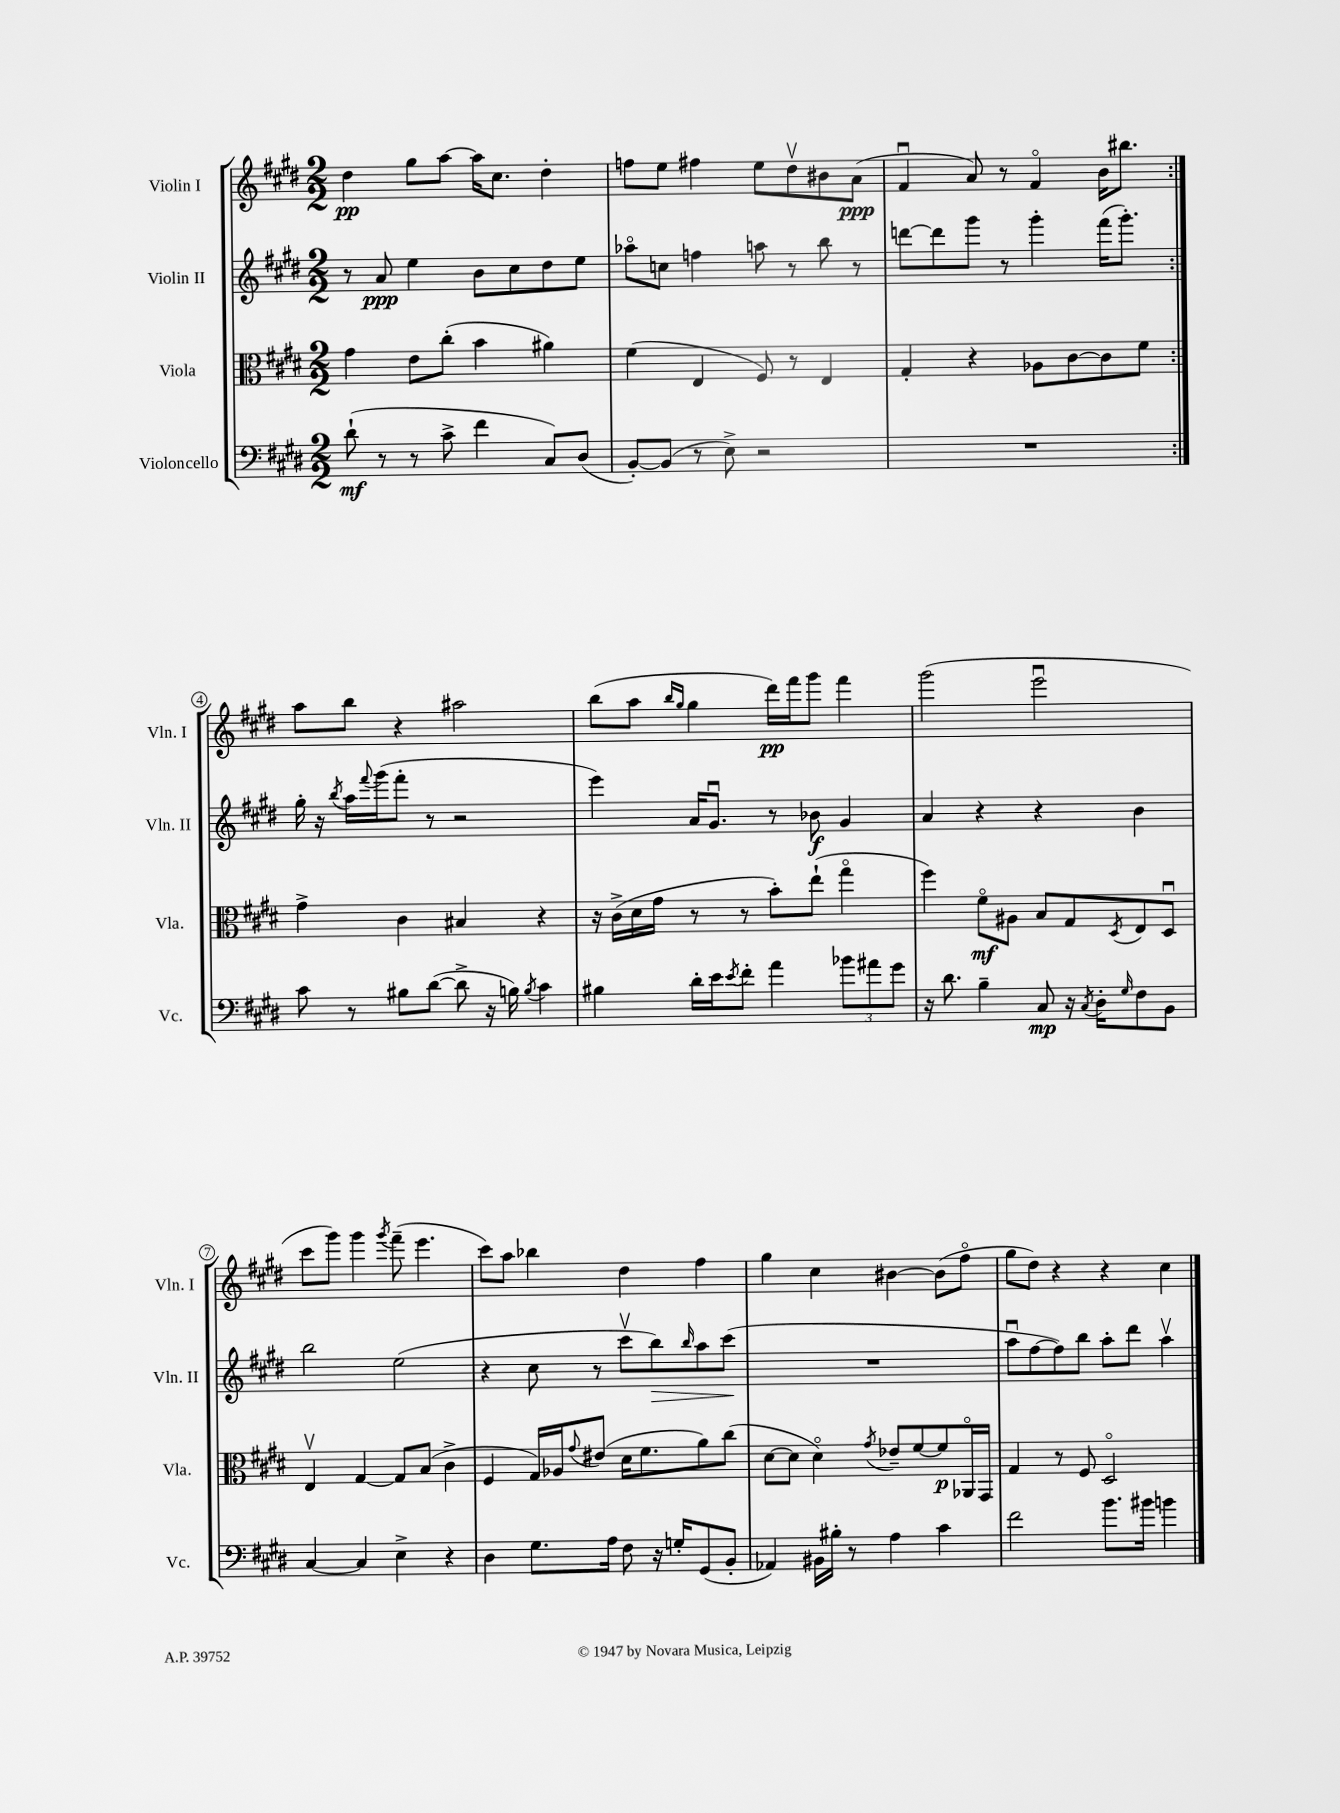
<<
\new StaffGroup <<
\new Staff = "s0" \with { instrumentName = "Violin I" shortInstrumentName = "Vln. I" } {
    \clef treble \key e \major \numericTimeSignature \time 2/2
    \repeat volta 2 { dis''4\pp gis''8 a''8~ a''16 cis''8. dis''4-. |
    f''8 e''8 fis''4 e''8 dis''8\upbow bis'8 a'8\ppp( |
    fis'4\downbow a'8) r8 fis'4\flageolet b'16 bis''8. | }
    a''8 b''8 r4 ais''2 |
    b''8( a''8 \grace { b''16 gis''16 } gis''4 dis'''16\pp) fis'''16 gis'''8 fis'''4 |
    gis'''2( e'''2\downbow |
    cis'''8 gis'''8) gis'''4 \acciaccatura { gis'''8 } fis'''8--( e'''4. |
    cis'''8) a''8 bes''4 dis''4 fis''4 |
    gis''4 cis''4 bis'4~ bis'8( fis''8\flageolet |
    gis''8 dis''8) r4 r4 cis''4 \bar "|." |
}
\new Staff = "s1" \with { instrumentName = "Violin II" shortInstrumentName = "Vln. II" } {
    \clef treble \key e \major \numericTimeSignature \time 2/2
    \repeat volta 2 { r8 a'8\ppp e''4 b'8 cis''8 dis''8 e''8 |
    aes''8\flageolet c''8 f''4 a''8 r8 b''8 r8 |
    d'''8~ d'''8 gis'''8 r8 gis'''4-. fis'''16( gis'''8.-.) | }
    gis''16-. r16 \acciaccatura { b''8 } a''16 \appoggiatura { fis'''8 } gis'''16( fis'''8-. r8 r2 |
    e'''4) a'16 gis'8.\downbow r8 bes'8\f gis'4 |
    a'4 r4 r4 b'4 |
    b''2 e''2( |
    r4 cis''8 r8 cis'''8\upbow b''8\>) \grace { b''16 } a''8 cis'''8\!( |
    R1 |
    a''8\downbow fis''8~ fis''8) b''8 a''8-. dis'''8 a''4\upbow \bar "|." |
}
\new Staff = "s2" \with { instrumentName = "Viola" shortInstrumentName = "Vla." } {
    \clef alto \key e \major \numericTimeSignature \time 2/2
    \repeat volta 2 { gis'4 e'8 cis''8-.( b'4 ais'4) |
    fis'4( e4 fis8) r8 e4 |
    gis4-. r4 aes8 cis'8~ cis'8 fis'8 | }
    gis'4-> cis'4 bis4 r4 |
    r16 cis'16->( dis'16 gis'16 r8 r8 b'8-.) e''8-!( gis''4\flageolet |
    fis''4) fis'8\flageolet\mf ais8 b8 gis8 \acciaccatura { dis8 } e8 dis8\downbow |
    e4\upbow gis4~ gis8 b8( cis'4-> |
    fis4 gis16) aes16 \appoggiatura { gis'8 } eis'8( dis'16 fis'8. a'8) cis''8( |
    dis'8~ dis'8 dis'4\flageolet) \acciaccatura { gis'8 } ees'8-- fis'8~ fis'8\p aes,16\flageolet gis,16 |
    gis4 r8 fis8 dis2\flageolet \bar "|." |
}
\new Staff = "s3" \with { instrumentName = "Violoncello" shortInstrumentName = "Vc." } {
    \clef bass \key e \major \numericTimeSignature \time 2/2
    \repeat volta 2 { dis'8-!\mf( r8 r8 cis'8-> fis'4 cis8) dis8( |
    b,8~-.) b,8( r8 e8->) r2 |
    R1 | }
    cis'8 r8 bis8 dis'8~( dis'8-> r16 b16) \acciaccatura { b8 } cis'4 |
    bis4 dis'16-. e'16 \acciaccatura { e'8 } fis'8-. a'4 \tuplet 3/2 { bes'8 ais'8 gis'8 } |
    r16 dis'8. b4-- cis8\mp r16 \acciaccatura { cis8 } dis16-. \grace { gis16 } fis8 b,8 |
    cis4~ cis4 e4-> r4 |
    dis4 gis8. a16 fis8 r16 g16-. gis,8( b,8-. |
    aes,4) bis,16 bis16-. r8 a4 cis'4 |
    fis'2 b'8. bis'16 b'4 \bar "|." |
}
>>
>>
\layout { \context { \Score \override BarNumber.stencil = #(make-stencil-circler 0.1 0.3 ly:text-interface::print) } }
